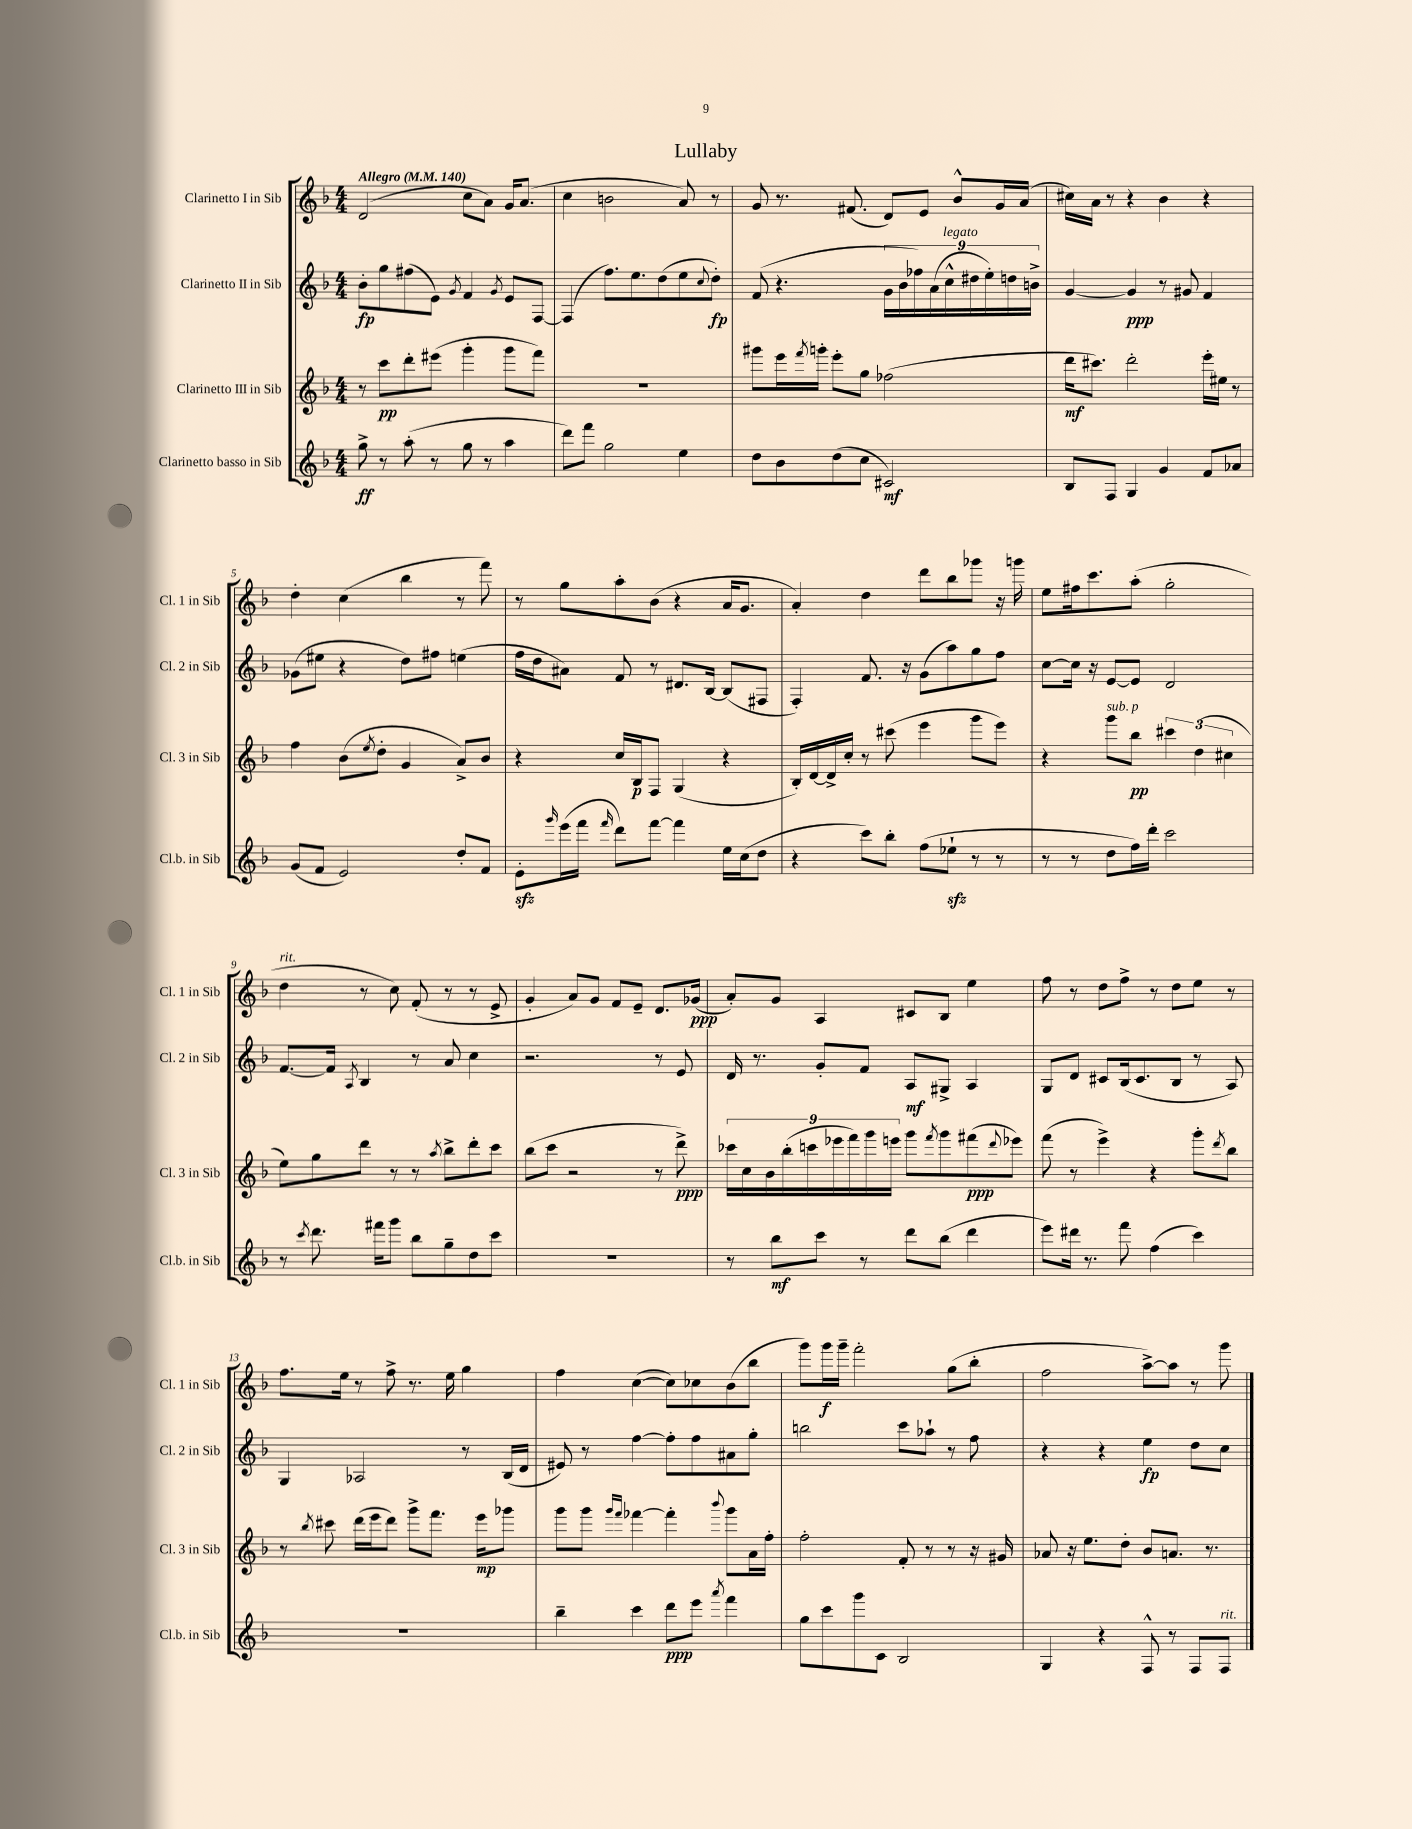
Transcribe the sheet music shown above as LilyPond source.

\header { title = "Lullaby" }
<<
\new StaffGroup <<
\new Staff = "s0" \with { instrumentName = "Clarinetto I in Sib" shortInstrumentName = "Cl. 1 in Sib" } {
    \clef treble \key f \major \numericTimeSignature \time 4/4 \tempo "Allegro" 4 = 140
    d'2( c''8 a'8) g'16 a'8.( |
    c''4 b'2 a'8) r8 |
    g'8 r8. fis'8.( d'8) e'8 bes'8-^ g'16 a'16( |
    cis''16) a'16 r8 r4 bes'4 r4 |
    d''4-. c''4( bes''4 r8 f'''8) |
    r8 g''8 a''8-. bes'8( r4 a'16 g'8. |
    a'4-.) d''4 d'''8 bes''8 ges'''8 r16 g'''16 |
    e''8 fis''16 c'''8. a''8-.( g''2-. |
    d''4^\markup { \italic "rit." } r8 c''8) f'8-.( r8 r8 e'8-> |
    g'4-. a'8) g'8 f'8 e'8-- d'8. ges'16\ppp( |
    a'8-.) g'8 a4 cis'8 bes8 e''4 |
    f''8 r8 d''8 f''8-> r8 d''8 e''8 r8 |
    f''8. e''16 r8 f''8-> r8. e''16 g''4 |
    f''4 c''4~( c''8) ces''8 bes'8( bes''8 |
    g'''8) g'''16\f g'''16-- f'''2-. g''8( bes''8-. |
    f''2 a''8~->) a''8 r8 g'''8 \bar "|." |
}
\new Staff = "s1" \with { instrumentName = "Clarinetto II in Sib" shortInstrumentName = "Cl. 2 in Sib" } {
    \clef treble \key f \major \numericTimeSignature \time 4/4
    bes'8-.\fp g''8 fis''8( e'8) \acciaccatura { g'8 } f'4 \acciaccatura { g'8 } e'8 f8~ |
    f4( f''8.) e''8. d''8( e''8 \appoggiatura { c''8 } d''8-.\fp) |
    f'8( r4. \tuplet 9/8 { g'16 bes'16 fes''16) a'16( c''16-^^\markup { \italic "legato" } dis''16 e''16-.) d''16 b'16-> } |
    g'4~ g'4\ppp r8 gis'8 f'4 |
    ges'8( eis''8 r4 d''8) fis''8 e''4( |
    f''16 d''16 ais'8) f'8 r8 dis'8. bes16~ bes8( fis8 |
    f4-.) f'8. r16 g'8( a''8) g''8 f''8 |
    c''8~ c''16 r16 e'8~ e'8 d'2 |
    f'8.~ f'16 \acciaccatura { a8 } bes4 r8 a'8 c''4 |
    r2. r8 e'8 |
    d'16 r8. g'8-. f'8 a8\mf gis8-> a4 |
    g8 d'8 cis'8 bes16( cis'8. bes8 r8 a8) |
    g4 aes2 r8 bes16( d'16 |
    eis'8) r8 f''4~ f''8-. f''8 ais'8 g''8-. |
    b''2 c'''8 aes''8-! r8 f''8 |
    r4 r4 e''4\fp d''8 c''8 \bar "|." |
}
\new Staff = "s2" \with { instrumentName = "Clarinetto III in Sib" shortInstrumentName = "Cl. 3 in Sib" } {
    \clef treble \key f \major \numericTimeSignature \time 4/4
    r8 c'''8\pp d'''8-. eis'''8( g'''4-. g'''8 f'''8) |
    R1 |
    gis'''8 e'''16 \acciaccatura { f'''8 } g'''16-. e'''8-. g''8 fes''2( |
    d'''16\mf cis'''8.) d'''2-. e'''16-. eis''16 r8 |
    f''4 bes'8( \acciaccatura { e''8 } d''8-. g'4 a'8->) bes'8 |
    r4 c''16 bes16\p f8 g4( r4 |
    bes16-.) d'16~ d'16-> c''16-. r8 cis'''8( e'''4 g'''8 e'''8) |
    r4 g'''8^\markup { \italic "sub. p" } bes''8\pp \tuplet 3/2 { cis'''4 d''4( cis''4 } |
    e''8) g''8 d'''8 r8 r8 \acciaccatura { a''8 } bes''8-> d'''8-. c'''8 |
    bes''8( c'''8 r2 r8 d'''8->\ppp) |
    \tuplet 9/8 { ces'''16 c''16 bes'16 bes''16-.( c'''16 ees'''16 f'''16) g'''16 e'''16 } g'''8 \acciaccatura { f'''8 } g'''8 fis'''8\ppp( \appoggiatura { d'''8 } ees'''8) |
    f'''8( r8 e'''4->) r4 g'''8-. \acciaccatura { d'''8 } bes''8 |
    r8 \acciaccatura { bes''8 } cis'''8 d'''16( e'''16 d'''8) g'''8-> f'''8. e'''16\mp ges'''8 |
    g'''8 g'''8 \grace { g'''16 f'''16 } fes'''4~ fes'''4-. \appoggiatura { bes'''8 } g'''8 a'16 f''16-. |
    f''2-. f'8-. r8 r8 r16 gis'16 |
    aes'8 r16 e''8. d''8-. bes'8 a'8. r8. \bar "|." |
}
\new Staff = "s3" \with { instrumentName = "Clarinetto basso in Sib" shortInstrumentName = "Cl.b. in Sib" } {
    \clef treble \key f \major \numericTimeSignature \time 4/4
    g''8->\ff r8 a''8-.( r8 g''8 r8 a''4 |
    d'''8) f'''8 g''2 e''4 |
    d''8 bes'8 d''8( c''8 cis'2\mf) |
    bes8 f8 g4 g'4 f'8 aes'8 |
    g'8( f'8 e'2) d''8-. f'8 |
    e'8-.\sfz \grace { g'''16 } e'''16( f'''16 \grace { f'''16 } d'''8) f'''8~ f'''4 e''16 c''16( d''8 |
    r4 c'''8) bes''8-. f''8( ees''8-!\sfz r8 r8 |
    r8 r8 d''8 f''16) d'''16-. c'''2 |
    r8 \acciaccatura { c'''8 } d'''8. fis'''16 g'''8 bes''8 g''8-- d''8 c'''8 |
    R1 |
    r8 bes''8\mf c'''8 r8 d'''8 bes''8( d'''4 |
    e'''8) dis'''16 r8. f'''8 f''4( c'''4) |
    R1 |
    bes''4-- c'''4 d'''8\ppp e'''8 \acciaccatura { a'''8 } f'''4 |
    g''8 c'''8 g'''8 c'8 bes2 |
    g4 r4 f8-^ r8 f8 f8^\markup { \italic "rit." } \bar "|." |
}
>>
>>
